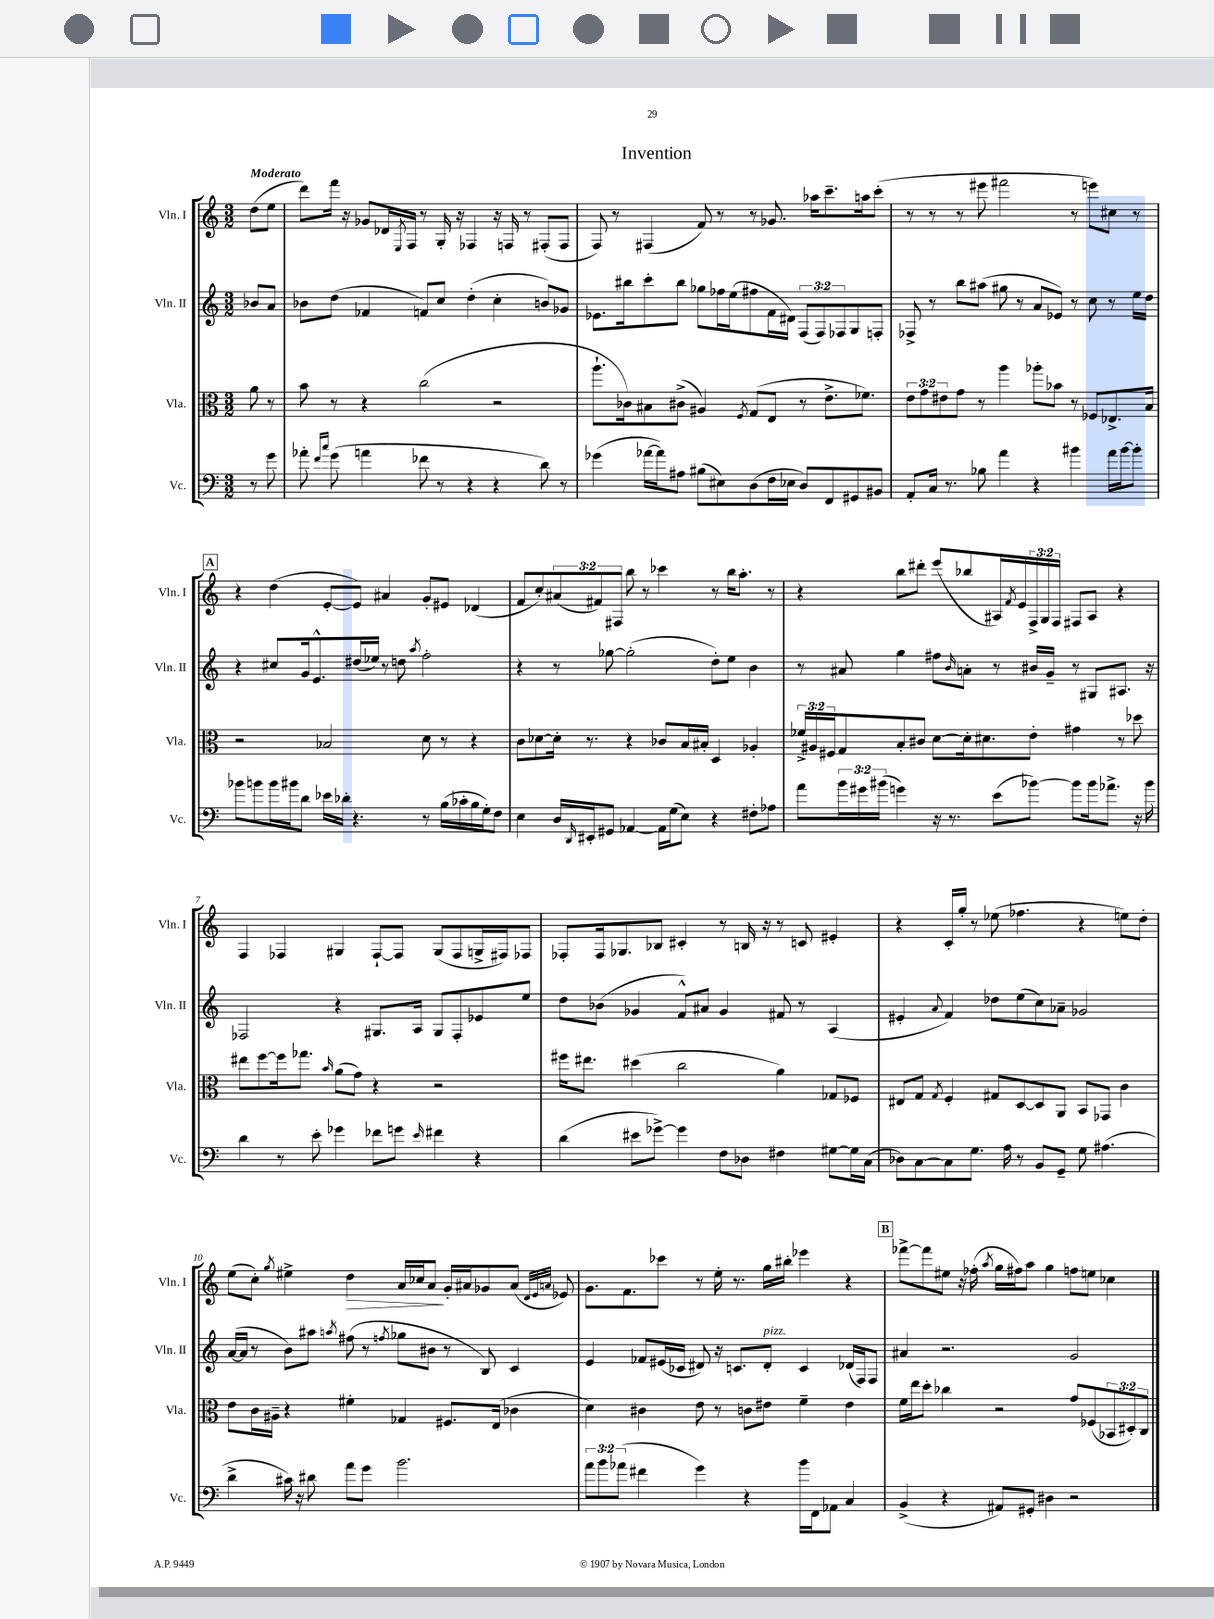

**kern	**kern	**kern	**kern	**dynam
*part4	*part3	*part2	*part1	*part1
*staff4	*staff3	*staff2	*staff1	*staff1
*I"Vc.	*I"Vla.	*I"Vln. II	*I"Vln. I	*
*I'Vc.	*I'Vla.	*I'Vln. II	*I'Vln. I	*
*clefF4	*clefC3	*clefG2	*clefG2	*
*k[]	*k[]	*k[]	*k[]	*
*M3/2	*M3/2	*M3/2	*M3/2	*
=	=	=	=	=
!	!	!	!LO:TX:a:B:t=Moderato	!
8r	8a\	8b-X/L	(8dd\L	.
8g\	8r	8a/J	8ee\J	.
=1	=1	=1	=1	=1
8a-X'\	8b\	8b-X\L	8ddd\L)	.
16qqf/LL	.	.	.	.
16qqcc/JJ	.	.	.	.
(8g\	8r	(8dd\J	16fff\Jk	.
.	.	.	16r	.
4an\	4r	4f-X/	8g-X/L	.
.	.	.	16d-X/L	.
.	.	.	8qE/	.
.	.	.	16F/JJ	.
8f-X\	(2cc\	8fn/L)	8r	.
8r	.	8cc/J	16G'/	.
.	.	.	16r	.
4r	.	(4dd'\	4F-X/	.
4r	2r	4cc'\	16r	.
.	.	.	16Fn/	.
.	.	.	8r	.
8d\)	.	8bn/L)	(8F#X'/L	.
8r	.	8g-X/J	8F#/J	.
=2	=2	=2	=2	=2
(4g-X\	8.aa`\L	8.e-X\L	8F/)	.
.	.	.	8r	.
.	16c-X\k)	16bb#X\k	.	.
[16a-X\LL	8B#X\	8ccc'\	(4F#X/	.
16a-\J])	.	.	.	.
8A#X\J	(8c#X^\J	8bb#\J	.	.
(8B#X\L	4A#X/)	8gg-X\L	8f/)	.
8E#X\)	.	16ff-X\L	8r	.
.	.	(16ee\J	.	.
.	8qF/	.	.	.
(8D\	(8G/L	8ff#X\	8r	.
16F\L	8E/J	16f\L	8.g-X/	.
16E-X\JJ	.	16d#X\JJ)	.	.
8D/L)	8r	(12F/L	.	.
.	.	.	16aa-X\KL	.
.	.	12F/)	.	.
8FF/	8.e^\L	.	8.ccc~\	.
.	.	12F-X/	.	.
8GG#X/	.	8G/	.	.
.	8.f-X\J)	.	16aan\k	.
8BB#X/J	.	8Fn'/J	(8ccc'\J	.
=3	=3	=3	=3	=3
8AA'/L	12e\L	8F-X^/	8r	.
.	12g\	.	.	.
16C/Jk	.	8r	8r	.
.	12e#X\	.	.	.
8.r	.	.	.	.
.	8g\J	8bb\L	8r	.
8B-X\	8r	(8aa#X\J	8eee#X\	.
4a\	4aa\	8gg#X\	2fff#X\	.
.	.	8r	.	.
4r	8aa-X'\L	8a/L	.	.
.	8b-X\J	8e-X/J)	.	.
4b#X\	8r	8r	8r	.
.	8F-X/L	8cc\	8eeen\L)	.
16a\LL	8.E-X^/	8r	8cc#X\J	.
[16b#\J	.	.	.	.
8b#'\J]	.	16ee\LL	8r	.
.	16B/Jk	16dd\JJ	.	.
!!LO:LB:g=z
!!LO:REH:place=s1:t=A
=4	=4	=4	=4	=4
8b-X\L	2r	4r	4r	.
8bn\	.	.	.	.
16b\L	.	8cc#X/L	(4dd\	.
16b#X\J	.	.	.	.
8d\J	.	16g/k	.	.
.	.	8.e^^/	.	.
16e-X\LL	2B-X/	.	[8e'/L	.
16d-X'\JJ	.	.	.	.
4.r	.	(16dd#X/L	8e/J])	.
.	.	16ee-X/JJ)	.	.
.	.	8r	4a#X/	.
.	.	8ddn\	.	.
.	.	8qaa/	.	.
8r	8d\	2ff'\	8g'/L	.
(16B\LL	8r	.	8e#X/J	.
16c-X'\	.	.	.	.
16B\	4r	.	(4d-X/	.
16G'\J)	.	.	.	.
8F\J	.	.	.	.
=5	=5	=5	=5	=5
4E\	8c\L	4r	8f/L	.
.	[8d-X\	.	8cc'/)	.
16D/LL	16d-'\Jk]	8r	(12a#X/	.
16qqDD/	.	.	.	.
16EE#X'/J	8.r	.	.	.
.	.	.	12f#X/)	.
8GG#X/J	.	[8gg-X\	.	.
.	.	.	12F#X/J	.
[4AA-X/	4r	(2gg-'\]	8bb\	.
.	.	.	8r	.
16AA-\LL]	8c-X/L	.	4ccc-X\	.
(16G\J	.	.	.	.
8E\J)	16B/L	.	.	.
.	16B#X'/JJ	.	.	.
4r	4D/	8dd'\L)	8r	.
.	.	8ee\J	16bb\KL	.
.	.	.	8.aa'\J	.
8F#X'\L	4A-X'/	4b\	.	.
8A-X\J	.	.	8r	.
=6	=6	=6	=6	=6
8a\L	24f-X^/LL	8r	4r	.
.	24A#X/	.	.	.
.	24F#X/J	.	.	.
24b\L	8G/	8a#X/	.	.
24g#X\	.	.	.	.
(24b#X\JJ	.	.	.	.
4gn\)	8B'/	4gg\	8bb\L	.
.	8c#X/J	.	8ddd#X'\J	.
16r	[8d\L	8ff#X\L	(8eee/L	.
8.r	.	.	.	.
.	.	16qqb/	.	.
.	16d'\k]	8an'\J	8bb-X/	.
.	8.d#X\	.	.	.
(8e\L	.	8r	16A#X/L)	.
.	.	.	8qf/	.
.	.	.	16e/	.
[8b-X\J)	8e'\J	16b#X/LL	24F^/	.
.	.	.	24G/	.
.	.	16g~/JJ	.	.
.	.	.	24F/JJ	.
8b-\L]	4g#X\	8r	8F#X/L	.
16b-\k	.	8G#X/L	8A#/J	.
8.a-X^\J	.	.	.	.
.	8r	8.A#X/J	4r	.
16r	8dd-X\	.	.	.
16b-\	.	16r	.	.
!!LO:LB:g=z
=7	=7	=7	=7	=7
4d\	8ee#X\L	2F-X/	4F/	.
.	[8ff\	.	.	.
8r	16ff\k]	.	4F-X/	.
.	8.gg-X\J	.	.	.
8e'\	.	.	.	.
.	16qqb/	.	.	.
4g-X\	(8a\L	4r	4G#X/	.
.	8g\J)	.	.	.
8f-X\L	4r	8.G#X/L	[8F-`/L	.
8gn\J	.	.	8F-/J]	.
.	.	16A/Jk	.	.
16qqe/	.	.	.	.
4f#X\	2r	8G#/L	(8G#/L	.
.	.	8F-'/	8F-/	.
4r	.	8e-X/	16Gn^/L	.
.	.	.	16F#X/J)	.
.	.	8ee/J	8F-X/J	.
=8	=8	=8	=8	=8
(4d\	16ff#X\KL	8dd\L	8F-X'/L	.
.	8.ee#X\J	.	.	.
.	.	(8b-X\J	16F-/k	.
.	.	.	8.G-X/	.
8e#X\L	(4dd#X\	4g-X/	.	.
[8g-X^\J)	.	.	8B-X/J	.
4g-\]	2cc\	8f^^/L)	4c#X'/	.
.	.	8a#X/J	.	.
8F\L	.	4g-/	8r	.
8D-X\J	.	.	16Bn/	.
.	.	.	16r	.
4F#X\	4a\)	8f#X/	8r	.
.	.	8r	8cn/	.
[8G#X\L	8G-X/L	(4A/	4e#X'/	.
16G#\L]	8F-X/J	.	.	.
(16C\JJ	.	.	.	.
=9	=9	=9	=9	=9
8D-X\L)	8E#X/L	4e#X'/	4r	.
[8C\	8G/J	.	.	.
.	8qG/	8qqa/	.	.
8C\]	4F'/	4f/)	16c'/LL	.
.	.	.	16gg'/JJ	.
8.G\J	.	.	8r	.
.	8G#X/L	8dd-X\L	(8ee-X\	.
16A\	.	.	.	.
8r	[8D/	(8ee\	4.ff-X\	.
8BB/L	8D/]	8cc\)	.	.
8GG~/J	8AA/J	8a-X~\J	.	.
8G\	8BB/L	2g-X/	4r	.
(4.A#X\	8GG-X/J	.	.	.
.	4c\	.	8een\L)	.
.	.	.	8dd'\J	.
!!LO:LB:g=z
=10	=10	=10	=10	=10
4d^\	8e\L	([16a/LL	(8ee\L	.
.	.	16a/JJ]	.	.
.	16c\L	8r	8cc'\J)	.
.	16A#X~\JJ	.	.	.
.	.	.	8qgg/	.
16c#X\)	4r	8b\L)	4ee#X^\	.
16r	.	.	.	.
8d#X\	.	8aa#X\J	.	.
.	.	8qaan/	.	.
!	!	!	!	!LO:HP:b
8a\L	4f#X'\	(8ff#X\	4dd\	>
8g\J	.	8r	.	.
.	.	8qffn/	.	.
2.b\	4G-X/	8gg-X\L	16a/LL	.
.	.	.	16cc-X/J	.
.	.	8b#X\J	8a/J	.
.	8.F#X/L	8r	16g'/LL	]
.	.	.	16a#X/J	.
.	.	8B/)	8g-X/	.
.	(16E/Jk	.	.	.
.	4c-X\	4c/	(8a#/J	.
.	.	.	32qqd/LLL	.
.	.	.	32qqe/	.
.	.	.	32qqan/JJJ	.
.	.	.	8e-X/)	.
=11	=11	=11	=11	=11
12a\L	4d\)	4e/	8.g\L	.
12b\	.	.	.	.
(12a-X\J	.	.	.	.
.	.	.	8.f\	.
4f#X\	4c#X\	8f-X/L	.	.
.	.	(16e#X/L	8ccc-X\J	.
.	.	16c-X/JJ	.	.
4g\)	8e\	8d#X/)	8r	.
.	8r	16r	16ee'\	.
.	.	8.cn/L	8.r	.
4r	8cn\L	.	.	.
!	!	!LO:TX:a:i:t=pizz.	!	!
.	8e#X\J	8d#'/J	16gg\LL	.
.	.	.	16bb#X'\JJ	.
16b\LL	4f~\	4c/	4eee-X\	.
16FF\J	.	.	.	.
8AA-X\J	.	.	.	.
4C/	4e#\	(16d-X/LL	4r	.
.	.	16F/J)	.	.
.	.	8F/J	.	.
!!LO:REH:place=s1:t=B
=12	=12	=12	=12	=12
(4BB^/	16f\LL	4a#X/	[8fff-X^\L	.
.	16ee\J	.	.	.
.	8dd'\J	.	8fff-\]	.
4r	4cc-X\	2.r	8ee#X\J	.
.	.	.	16r	.
.	.	.	(16ff-X'\	.
.	.	.	8qaa/	.
8AA#X/L)	2r	.	16gg\LL	.
.	.	.	16ff#X\J)	.
8GG#X'/J	.	.	8aa\J	.
4D#X\	.	.	4gg\	.
2r	8g/L	2g/	8ffn\L	.
.	(8F-X/	.	8een\J	.
.	12BB-X/	.	4cc-X\	.
.	12D#X'/)	.	.	.
.	12C/J	.	.	.
==	==	==	==	==
*-	*-	*-	*-	*-
